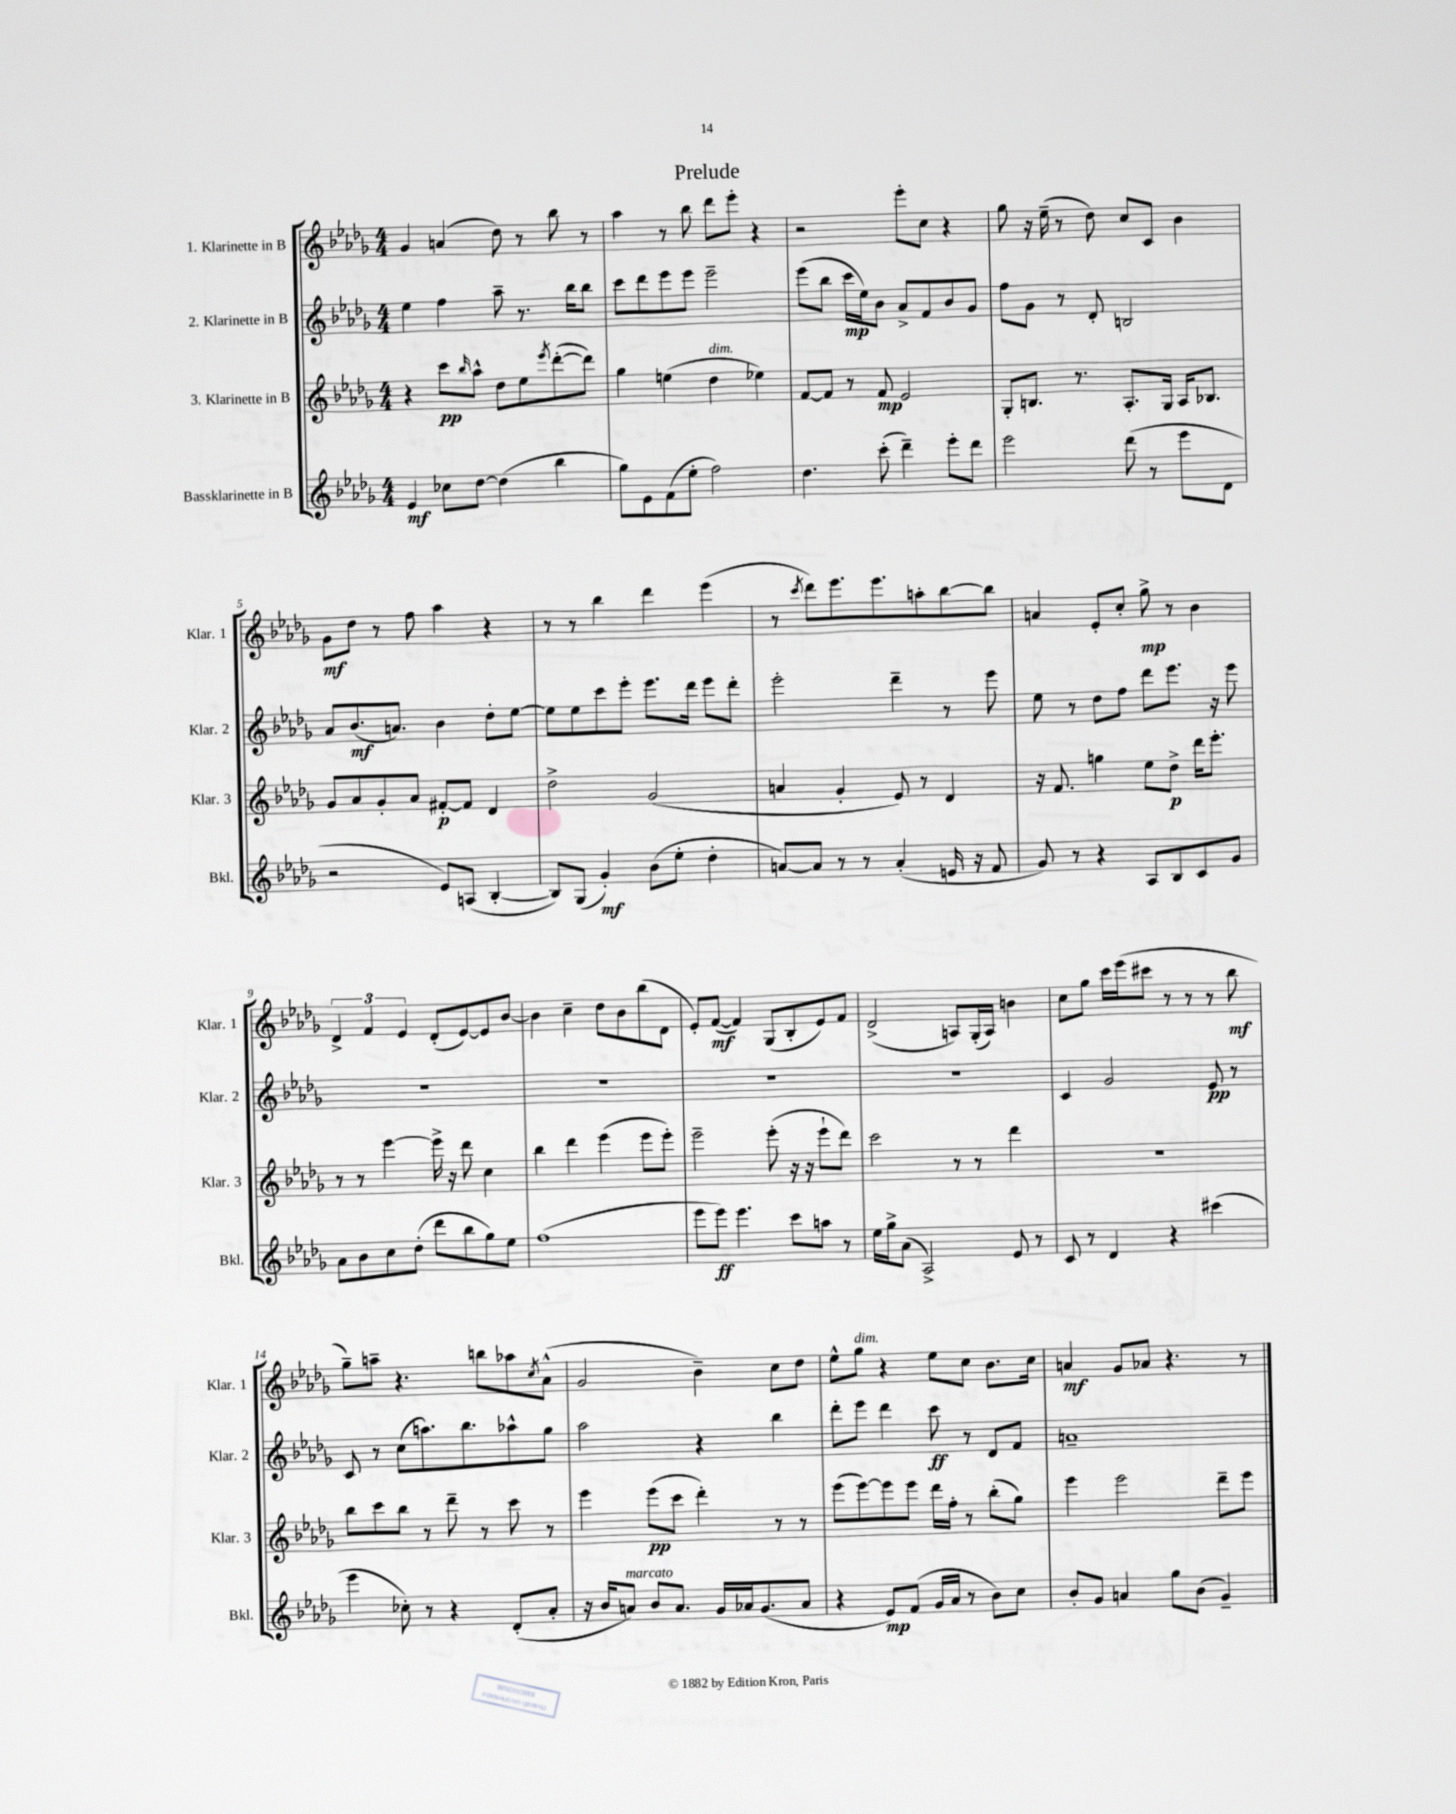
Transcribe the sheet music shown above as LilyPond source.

\header { title = "Prelude" }
<<
\new StaffGroup <<
\new Staff = "s0" \with { instrumentName = "1. Klarinette in B" shortInstrumentName = "Klar. 1" } {
    \clef treble \key des \major \numericTimeSignature \time 4/4
    ges'4 a'4( des''8) r8 bes''8 r8 |
    aes''4 r8 bes''8 des'''8 ees'''8-. r4 |
    r2 ees'''8-. c''8 r4 |
    ges''8 r16 ees''16--( r8 des''8) c''8 c'8 bes'4 |
    ges'8\mf des''8 r8 f''8 aes''4 r4 |
    r8 r8 bes''4 des'''4 ees'''4( |
    r8 \acciaccatura { c'''8 } des'''8) ees'''8. ees'''8. a''8-. bes''8~ bes''8 |
    a'4 ees'8-. c''8-. ges''8->\mp r8 bes'4 |
    \tuplet 3/2 { des'4-> f'4 ees'4 } des'8-.( ees'8~) ees'8 bes'8~ |
    bes'4 c''4-- des''8 bes'8 bes''8( des'8 |
    ees'8-.) f'8~\mf( f'4) ges8( bes8-. ees'8) f'8 |
    des'2->( a8) ges16-.( a16) b'4 |
    c''8 ges''8 c'''16 ees'''16( cis'''8 r8 r8 r8 bes''8\mf |
    ges''8--) a''8-- r4. b''8 aes''8 \acciaccatura { c''8 } aes'8-^( |
    ges'2 bes'4--) c''8 des''8 |
    ees''8-^ ges''8^\markup { \italic "dim." } r4 ees''8 c''8 bes'8. c''16 |
    a'4\mf ges'8 aes'8 r4. r8 \bar "|." |
}
\new Staff = "s1" \with { instrumentName = "2. Klarinette in B" shortInstrumentName = "Klar. 2" } {
    \clef treble \key des \major \numericTimeSignature \time 4/4
    ees''4 f''4 aes''8-- r8. bes''16 bes''8 |
    c'''8 des'''8 ees'''8 ees'''8 ees'''2-- |
    ees'''8( bes''8 c'''16\mp ees''16) bes'8 aes'8-> f'8 bes'8 ges'8 |
    f''8 ges'8 r8 des'8-. b2 |
    aes'8 bes'8.\mf( a'8.) bes'4 des''8-. ees''8~ |
    ees''8 ees''8 c'''8 ees'''8-. ees'''8. des'''16 ees'''8 des'''8-. |
    ees'''2-. des'''4-- r8 ees'''8 |
    ees''8 r8 des''8 f''8 des'''8 ees'''8. r16 ees'''8 |
    R1 |
    R1 |
    R1 |
    R1 |
    c'4 ges'2 ees'8\pp r8 |
    c'8 r8 c''8( a''8.) bes''8. aes''8-^ ges''8 |
    aes''2 r4 bes''4 |
    des'''8-. ees'''8 des'''4 c'''8\ff r8 des'8 f'8 |
    a'1-- \bar "|." |
}
\new Staff = "s2" \with { instrumentName = "3. Klarinette in B" shortInstrumentName = "Klar. 3" } {
    \clef treble \key des \major \numericTimeSignature \time 4/4
    r4 c'''8\pp \grace { bes''16 } aes''8-^ des''8 ees''8 \acciaccatura { ees'''8 } des'''8~-.( des'''8) |
    ges''4 e''4( des''4^\markup { \italic "dim." } ees''4) |
    f'8~ f'8 r8 f'8\mp ees'2 |
    ges8-. b8. r8. aes8.-. ges16 aes16 bes8. |
    ges'8 aes'8 ges'8-. aes'8 fis'8~-.\p fis'8 des'4 |
    des''2-> ges'2( |
    a'4 ges'4-. ees'8) r8 des'4 |
    r16 f'8. g''4 ees''8 des''8->\p des'''16 ees'''8.-. |
    r8 r8 ees'''4~ ees'''16-> r16 des'''8 c''4 |
    bes''4 des'''4 ees'''4( ees'''8 ees'''8-.) |
    ees'''2-- ees'''8-.( r16 r16 ees'''8-! des'''8) |
    c'''2 r8 r8 des'''4 |
    r1 |
    bes''8 c'''8 bes''8 r8 des'''8-- r8 c'''8 r8 |
    ees'''4 ees'''8\pp( c'''8 des'''4-.) r8 r8 |
    ees'''8( ees'''8~) ees'''8 ees'''8 des'''16 f''16-. r8 bes''8-.( ges''8) |
    ees'''4 ees'''2 des'''8-- ees'''8 \bar "|." |
}
\new Staff = "s3" \with { instrumentName = "Bassklarinette in B" shortInstrumentName = "Bkl." } {
    \clef treble \key des \major \numericTimeSignature \time 4/4
    ees'4\mf ces''8 des''8~ des''4( bes''4 |
    ges''8) ees'8 f'8( ees''8-. f''2) |
    des''4. c'''8-.( des'''4--) ees'''8-. des'''8 |
    ees'''2 des'''8( r8 ees'''8 des'8 |
    r2 ees'8) a8( bes4~-. |
    bes8) ges8( ges'4-.\mf) bes'8( ees''8-. des''4-. |
    a'8~) a'8 r8 r8 a'4-.( e'16 r16 f'8 |
    ges'8) r8 r4 aes8 bes8 c'8 ges'8 |
    aes'8 bes'8 c''8 des''8-.( des'''8 bes''8 ges''8) ees''8 |
    f''1( |
    ees'''8 ees'''8\ff) ees'''4. c'''8 a''8 r8 |
    ees''16 ges''16-> aes'8( aes2->) ees'8 r8 |
    c'8 r8 des'4 r4 cis'''4( |
    ees'''4 ces''8-.) r8 r4 des'8-.( aes'8-. |
    r16 bes'16 a'8^\markup { \italic "marcato" }) bes'8 a'8. ges'16 aes'16 ges'8.( aes'8 |
    r4 ees'8\mp) f'8( ges'16 aes'16 r8 bes'8) c''8 |
    bes'8-. ges'8 a'4 ges''8 bes'8( ges'4--) \bar "|." |
}
>>
>>
